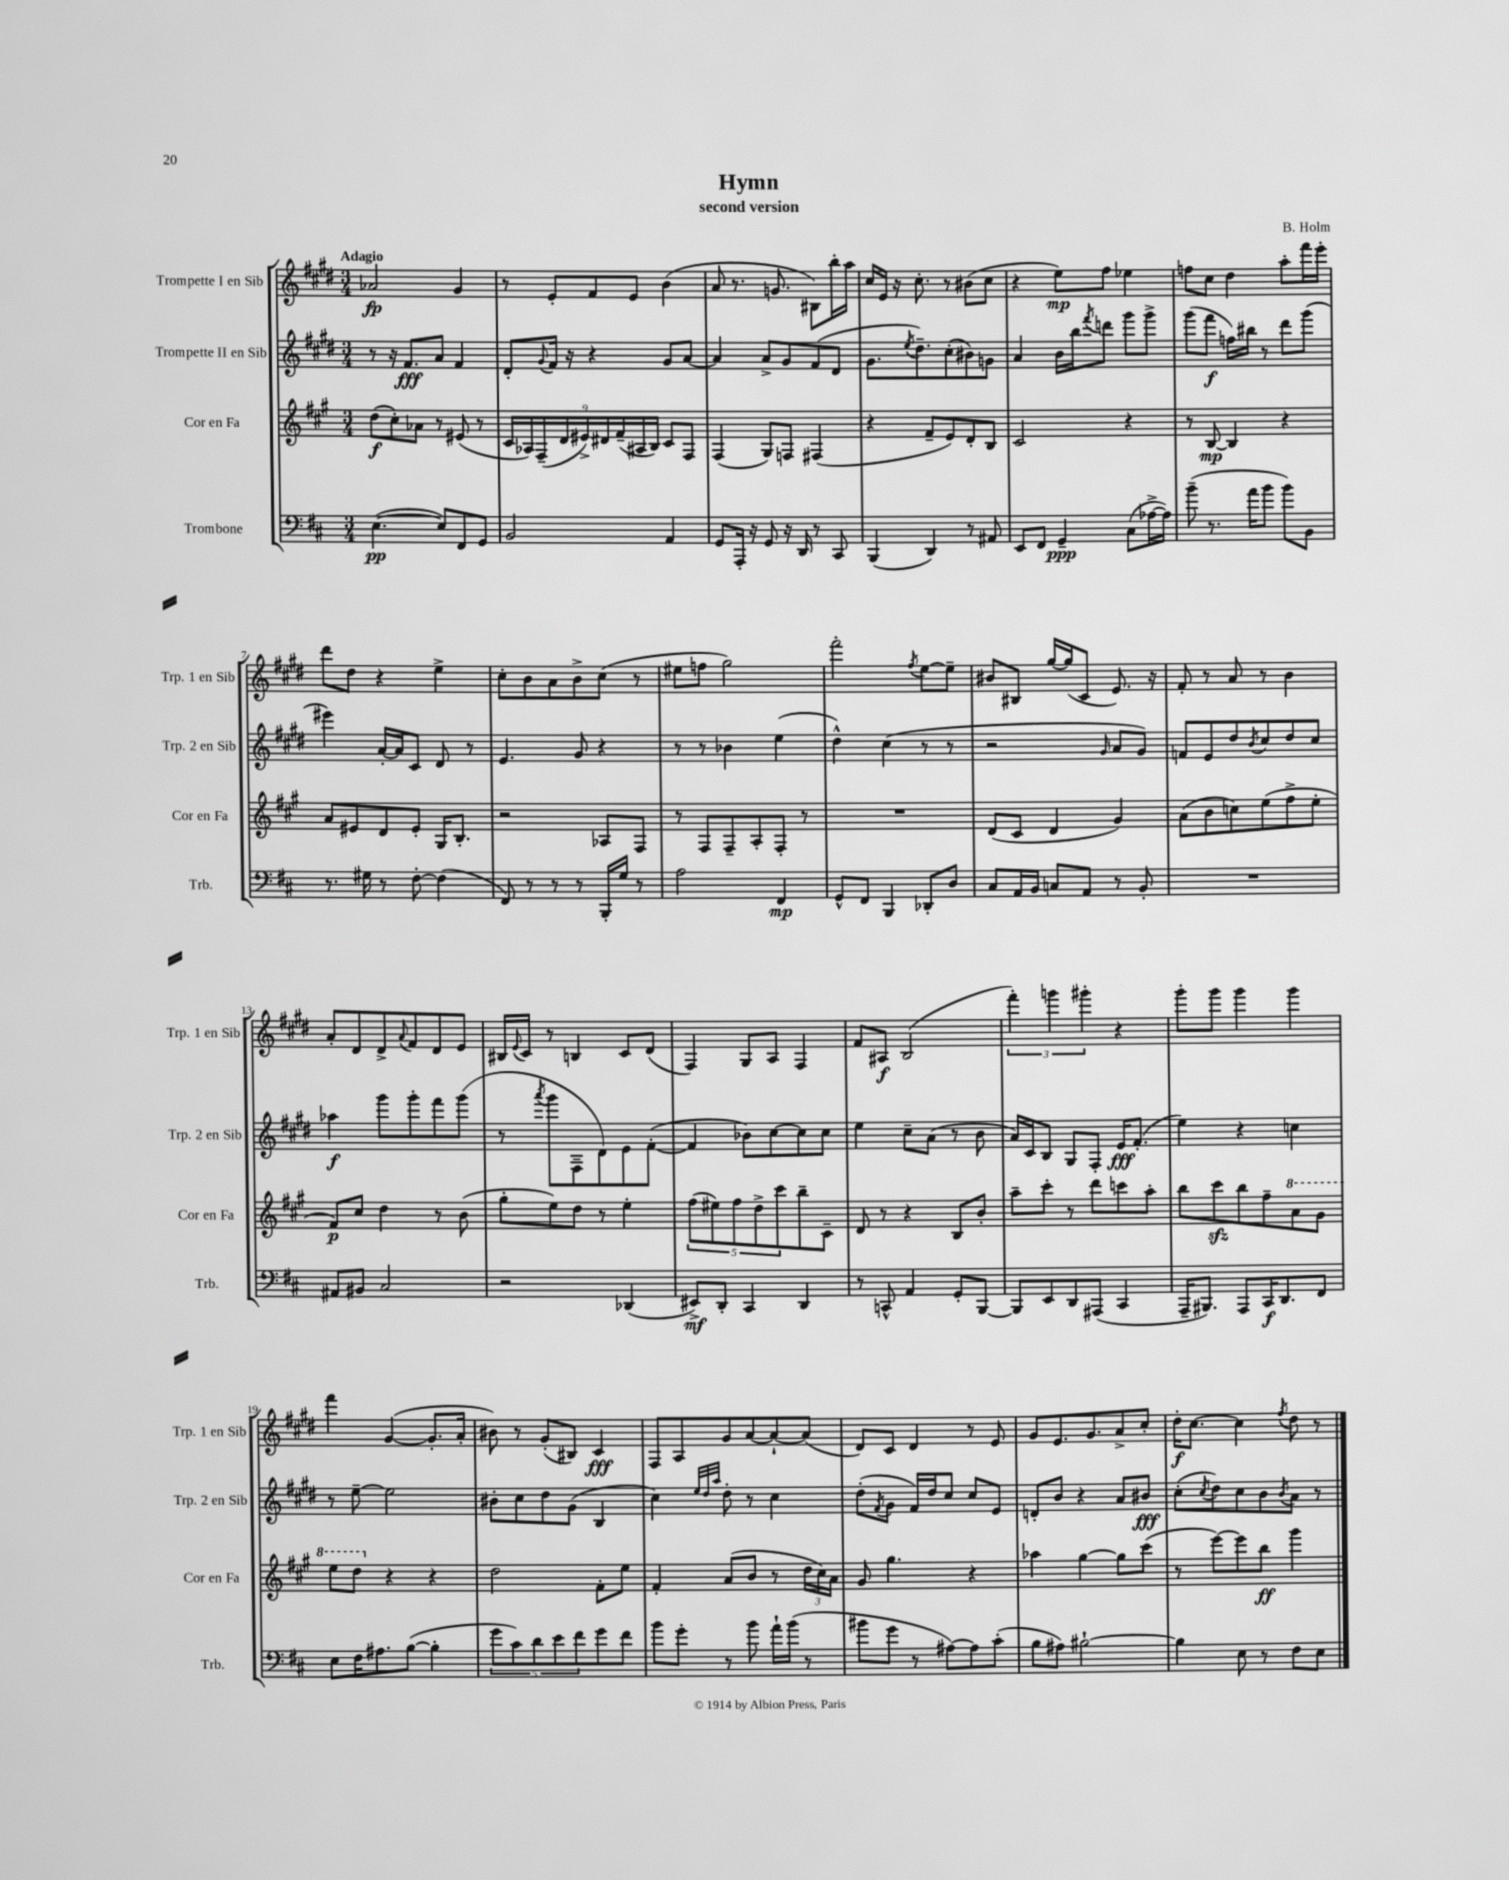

**kern	**dynam	**kern	**dynam	**kern	**dynam	**kern	**dynam
*part4	*part4	*part3	*part3	*part2	*part2	*part1	*part1
*staff4	*staff4	*staff3	*staff3	*staff2	*staff2	*staff1	*staff1
*I"Trombone	*	*I"Cor en Fa	*	*I"Trompette II en Sib	*	*I"Trompette I en Sib	*
*I'Trb.	*	*I'Cor en Fa	*	*I'Trp. 2 en Sib	*	*I'Trp. 1 en Sib	*
*clefF4	*	*clefG2	*	*clefG2	*	*clefG2	*
*k[f#c#]	*	*k[f#c#g#]	*	*k[f#c#g#d#]	*	*k[f#c#g#d#]	*
*M3/4	*	*M3/4	*	*M3/4	*	*M3/4	*
=1	=1	=1	=1	=1	=1	=1	=1
!	!	!	!	!	!	!LO:TX:a:B:t=Adagio	!
([4.E\	pp	(8dd\L	f	8r	.	2a-X/	fp
.	.	8cc#'\)	.	16r	.	.	.
.	.	.	.	8.f#/L	fff	.	.
.	.	8a-X\J	.	.	.	.	.
8E/L])	.	8r	.	8a/J	.	.	.
8FF#/	.	(8e#X/	.	4f#/	.	4g#/	.
8GG/J	.	8r	.	.	.	.	.
=2	=2	=2	=2	=2	=2	=2	=2
2BB/	.	18c#/LL	.	8d#'/L	.	8r	.
.	.	18A-X/)	.	.	.	.	.
.	.	(18F#~/	.	.	.	.	.
.	.	.	.	8qqg#/	.	.	.
.	.	.	.	16f#/Jk	.	8e'/L	.
.	.	18d/	.	.	.	.	.
.	.	.	.	16r	.	.	.
.	.	18e#X^/)	.	.	.	.	.
.	.	.	.	4r	.	8f#/	.
.	.	18d#X/	.	.	.	.	.
.	.	(18f#~/	.	.	.	.	.
.	.	.	.	.	.	8e/J	.
.	.	18A#X/	.	.	.	.	.
.	.	18B/JJ)	.	.	.	.	.
4AA/	.	8c#/L	.	8g#/L	.	(4b\	.
.	.	8F#/J	.	[8a/J	.	.	.
=3	=3	=3	=3	=3	=3	=3	=3
8GG/L	.	(4F#/	.	4a/]	.	8a/	.
16AAA'/Jk	.	.	.	.	.	8.r	.
16r	.	.	.	.	.	.	.
8GG/	.	8G#/L)	.	8a^/L	.	.	.
.	.	.	.	.	.	8.gn/	.
16r	.	8Fn/J	.	8g#/	.	.	.
16DD/	.	.	.	.	.	.	.
8r	.	(4F#X/	.	(8f#/	.	8B#X\L)	.
8CC#/	.	.	.	8d#/J	.	16bb'\L	.
.	.	.	.	.	.	16aa\JJ	.
=4	=4	=4	=4	=4	=4	=4	=4
(4BBB/	.	4r	.	8.g#\L	.	16cc#/LL	.
.	.	.	.	.	.	16e/JJ	.
.	.	.	.	.	.	16r	.
.	.	.	.	8qee/	.	.	.
.	.	.	.	8.dd#~\)	.	8.cc#'\	.
4DD/)	.	8f#~/L	.	.	.	.	.
.	.	8e/)	.	(8cc#'\	.	8r	.
8r	.	8d'/	.	8b#X\)	.	(8b#X\L	.
8AA#X/	.	8B/J	.	8gn\J	.	8cc#\J	.
=5	=5	=5	=5	=5	=5	=5	=5
8EE/L	.	2c#/	.	4a/	.	4r	.
8FF#/J	.	.	.	.	.	.	.
4GG~/	ppp	.	.	16b\LL	.	8ee\L)	mp
.	.	.	.	16bb\J	.	.	.
.	.	.	.	8qfff#/	.	.	.
.	.	.	.	8dddn\J	.	8ff#\J	.
(8C#\L	.	4r	.	8ggg#\L	.	4ee-X\	.
[16A-X^\L	.	.	.	8ggg#^\J	.	.	.
16A-\JJ])	.	.	.	.	.	.	.
=6	=6	=6	=6	=6	=6	=6	=6
(8b~\	.	8r	.	(8ggg#\L	.	8ffn\L	.
8.r	.	[8B/	mp	8fff#\J	f	8cc#\J	.
.	.	4B/]	.	16ffn\LL)	.	4dd#\	.
16a\KL	.	.	.	16bb#X\JJ	.	.	.
8b\J	.	.	.	8r	.	.	.
8b\L)	.	4r	.	8ddd#\L	.	8aa'\L	.
8BB\J	.	.	.	(8ggg#\J	.	16fff#\L	.
.	.	.	.	.	.	16eee'\JJ	.
!!LO:LB:g=z
=7	=7	=7	=7	=7	=7	=7	=7
8.r	.	8a/L	.	4eee#X\)	.	8ddd#\L	.
.	.	8e#X/	.	.	.	8dd#\J	.
16G#X\	.	.	.	.	.	.	.
8r	.	8d/	.	[16a'/LL	.	4r	.
.	.	.	.	16a/J]	.	.	.
[8F#'\	.	8e#'/J	.	8c#/J	.	.	.
(4F#\]	.	16G#/KL	.	8d#/	.	4ee^\	.
.	.	8.B'/J	.	.	.	.	.
.	.	.	.	8r	.	.	.
=8	=8	=8	=8	=8	=8	=8	=8
8FF#/)	.	2r	.	4.e/	.	8cc#'\L	.
8r	.	.	.	.	.	8b\	.
8r	.	.	.	.	.	8a\	.
8r	.	.	.	8g#/	.	8b^\	.
16BBB'/LL	.	8A-X/L	.	4r	.	(8cc#\J	.
16G/JJ	.	.	.	.	.	.	.
8r	.	8F#/J	.	.	.	8r	.
=9	=9	=9	=9	=9	=9	=9	=9
2A\	.	8r	.	8r	.	8ee#X\L	.
.	.	8F#/L	.	8r	.	8ffn\J	.
.	.	8F#~/	.	4b-X\	.	2gg#\)	.
.	.	8A'/	.	.	.	.	.
4FF#/	mp	8F#'/J	.	(4ee\	.	.	.
.	.	8r	.	.	.	.	.
=10	=10	=10	=10	=10	=10	=10	=10
8GG^^/L	.	2.r	.	4dd#^^\)	.	2fff#'\	.
8FF#/J	.	.	.	.	.	.	.
4BBB/	.	.	.	(4cc#\	.	.	.
.	.	.	.	.	.	8qff#/	.
8DD-X'/L	.	.	.	8r	.	[8ee\L	.
8D/J	.	.	.	8r	.	8ee~\J]	.
=11	=11	=11	=11	=11	=11	=11	=11
8C#/L	.	(8d/L	.	2r	.	8b#X/L	.
16AA/L	.	8c#/J	.	.	.	8B#X/J	.
16BB/JJ	.	.	.	.	.	.	.
8Cn/L	.	4d/	.	.	.	[16gg#/LL	.
.	.	.	.	.	.	(16gg#/J]	.
8AA/J	.	.	.	.	.	8c#/J	.
.	.	.	.	16qqg#/	.	.	.
8r	.	4g#/)	.	8a/L	.	8.e/)	.
8BB'/	.	.	.	8g#/J)	.	.	.
.	.	.	.	.	.	16r	.
=12	=12	=12	=12	=12	=12	=12	=12
2.r	.	(8a\L	.	8fn/L	.	8f#'/	.
.	.	8b\	.	8e/	.	8r	.
.	.	8ccn\)	.	8dd#/	.	8a/	.
.	.	.	.	8qb/	.	.	.
.	.	(8ee\	.	8cc#/	.	8r	.
.	.	8ff#^\	.	8dd#/	.	4b\	.
.	.	8ee'\J	.	8cc#/J	.	.	.
!!LO:LB:g=z
=13	=13	=13	=13	=13	=13	=13	=13
8AA#X/L	.	8f#/L)	p	4aa-X\	f	8a'/L	.
8BB#X/J	.	8cc#/J	.	.	.	8d#/	.
2C#/	.	4dd\	.	8ggg#\L	.	8d#^/	.
.	.	.	.	.	.	8qqa/	.
.	.	.	.	8ggg#'\	.	8f#/	.
.	.	8r	.	8fff#\	.	8d#/	.
.	.	(8b\	.	(8ggg#\J	.	8e/J	.
=14	=14	=14	=14	=14	=14	=14	=14
2r	.	8gg#'\L	.	8r	.	16B#X/LL	.
.	.	.	.	.	.	8qqe/	.
.	.	.	.	.	.	16c#/JJ	.
.	.	.	.	8qaaa/	.	.	.
.	.	8ee\)	.	8ggg#\L	.	8r	.
.	.	8dd\J	.	8F#~\	.	4Bn/	.
.	.	8r	.	8d#\)	.	.	.
(4DD-X/	.	4ee'\	.	8e\	.	8c#/L	.
.	.	.	.	([8f#'\J	.	(8d#/J	.
=15	=15	=15	=15	=15	=15	=15	=15
8EE#X^/L)	mf	(10ff#\L	.	4f#/]	.	4F#/)	.
.	.	10ee#X\)	.	.	.	.	.
8DD'/J	.	.	.	.	.	.	.
.	.	10ff#\	.	.	.	.	.
4CC#/	.	.	.	8b-X\L)	.	8G#/L	.
.	.	10dd^\	.	.	.	.	.
.	.	.	.	[8cc#\	.	8A/J	.
.	.	10ccc#\	.	.	.	.	.
4DD/	.	8bb~\	.	8cc#\]	.	4F#/	.
.	.	8c#~\J	.	8cc#\J	.	.	.
=16	=16	=16	=16	=16	=16	=16	=16
8r	.	8d/	.	4ee\	.	8f#/L	.
8CCn^^/	.	8r	.	.	.	8A#X/J	f
4AA/	.	4r	.	8cc#~\L	.	(2B/	.
.	.	.	.	(8a\J	.	.	.
8GG'/L	.	8B/L	.	8r	.	.	.
[8BBB/J	.	8b'/J	.	8b\	.	.	.
=17	=17	=17	=17	=17	=17	=17	=17
8BBB/L]	.	8aa~\L	.	16a/LL)	.	6fff#'\)	.
.	.	.	.	16c#/J	.	.	.
8EE/	.	8ccc#'\J	.	8B/J	.	.	.
.	.	.	.	.	.	6gggn\	.
8DD/	.	8r	.	8G#/L	.	.	.
.	.	.	.	.	.	6ggg#X'\	.
(8AAA#X/J	.	8ddd\L	.	8F#'/J	.	.	.
4CC#/	.	8cccn\	.	16e/KL	fff	4r	.
.	.	.	.	(8.f#'/J	.	.	.
.	.	8aa'\J	.	.	.	.	.
=18	=18	=18	=18	=18	=18	=18	=18
16AAA~/KL	.	8bb\L	.	4ee\)	.	8ggg#'\L	.
8.BBB#X/J)	.	.	.	.	.	.	.
.	.	8ccc#zz\	.	.	.	8ggg#\J	.
8AAA/L	.	8bb\	.	4r	.	4ggg#\	.
16CC#/K	f	8ff#~\	.	.	.	.	.
8.DD/	.	.	.	.	.	.	.
*	*	*8va	*	*	*	*	*
.	.	8aa\	.	4ccn\	.	4ggg#\	.
8FF#/J	.	8gg#\J	.	.	.	.	.
!!LO:LB:g=z
=19	=19	=19	=19	=19	=19	=19	=19
8E\L	.	8eee\L	.	8r	.	4fff#\	.
16F#\K	.	8ddd\J	.	[8ee~\	.	.	.
8.A#X\	.	.	.	.	.	.	.
*	*	*X8va	*	*	*	*	*
.	.	4r	.	2ee\]	.	([4g#/	.
([8B\J	.	.	.	.	.	.	.
4B'\]	.	4r	.	.	.	8.g#'/L]	.
.	.	.	.	.	.	16a'/Jk	.
=20	=20	=20	=20	=20	=20	=20	=20
10g\L	.	2dd\	.	8b#X'\L	.	8b#X\)	.
10c#\)	.	.	.	.	.	.	.
.	.	.	.	8cc#\	.	8r	.
10d\	.	.	.	.	.	.	.
.	.	.	.	8dd#\	.	(8g#'/L	.
10e\	.	.	.	.	.	.	.
.	.	.	.	(8g#\J	.	8B#X/J)	.
10f#\	.	.	.	.	.	.	.
8g\	.	8f#'\L	.	4B/	.	4c#/	fff
8f#\J	.	8ee\J	.	.	.	.	.
=21	=21	=21	=21	=21	=21	=21	=21
8b\L	.	4f#'/	.	4cc#\)	.	8F#/L	.
8g'\J	.	.	.	.	.	8A/	.
.	.	.	.	32qqee/LLL	.	.	.
.	.	.	.	32qqdd#/	.	.	.
.	.	.	.	32qqaa/JJJ	.	.	.
8r	.	(8a/L	.	8dd#'\	.	8g#/	.
8b\	.	8b/J	.	8r	.	[8a/	.
16a`\LL	.	8r	.	4cc#\	.	8a`/_	.
(16b\JJ	.	.	.	.	.	.	.
8r	.	24dd\LL	.	.	.	(8a/J]	.
.	.	24cc#\)	.	.	.	.	.
.	.	24a\JJ	.	.	.	.	.
=22	=22	=22	=22	=22	=22	=22	=22
8b#X\L	.	8g#/	.	(8dd#'\L	.	8d#/L)	.
.	.	.	.	8qf#/	.	.	.
8g\J	.	4.gg#\	.	8g#\J	.	8c#/J	.
8r	.	.	.	16f#/LL)	.	4d#/	.
.	.	.	.	16dd#/J	.	.	.
[8A#X\L)	.	.	.	8cc#/J	.	.	.
8A#\]	.	4r	.	8cc#/L	.	8r	.
(8c#'\J	.	.	.	8e/J	.	8e/	.
=23	=23	=23	=23	=23	=23	=23	=23
8B\L	.	4aa-X\	.	8dn'/L	.	8g#/L	.
8A#X\J)	.	.	.	8b/J	.	8.e/	.
[2B#X`\	.	[4gg#\	.	4r	.	.	.
.	.	.	.	.	.	8.g#/	.
.	.	8gg#\L]	.	8a/L	.	8a^/	.
.	.	(8ccc#\J	.	8b#X/J	fff	8cc#'/J	.
=24	=24	=24	=24	=24	=24	=24	=24
4B#\]	.	8r	.	(8cc#'\L	.	16dd#'\KL	f
.	.	.	.	.	.	[8.cc#\J	.
.	.	.	.	8qcc#/	.	.	.
.	.	[8eee\L)	.	8dd#\)	.	.	.
8E\	.	8eee\]	.	8cc#\	.	4cc#\]	.
8r	.	8bb\J	ff	8b\	.	.	.
.	.	.	.	8qb/	.	8qff#/	.
8F#\L	.	4ggg#\	.	8a\J	.	8dd#\	.
8E\J	.	.	.	8r	.	8r	.
==	==	==	==	==	==	==	==
*-	*-	*-	*-	*-	*-	*-	*-
